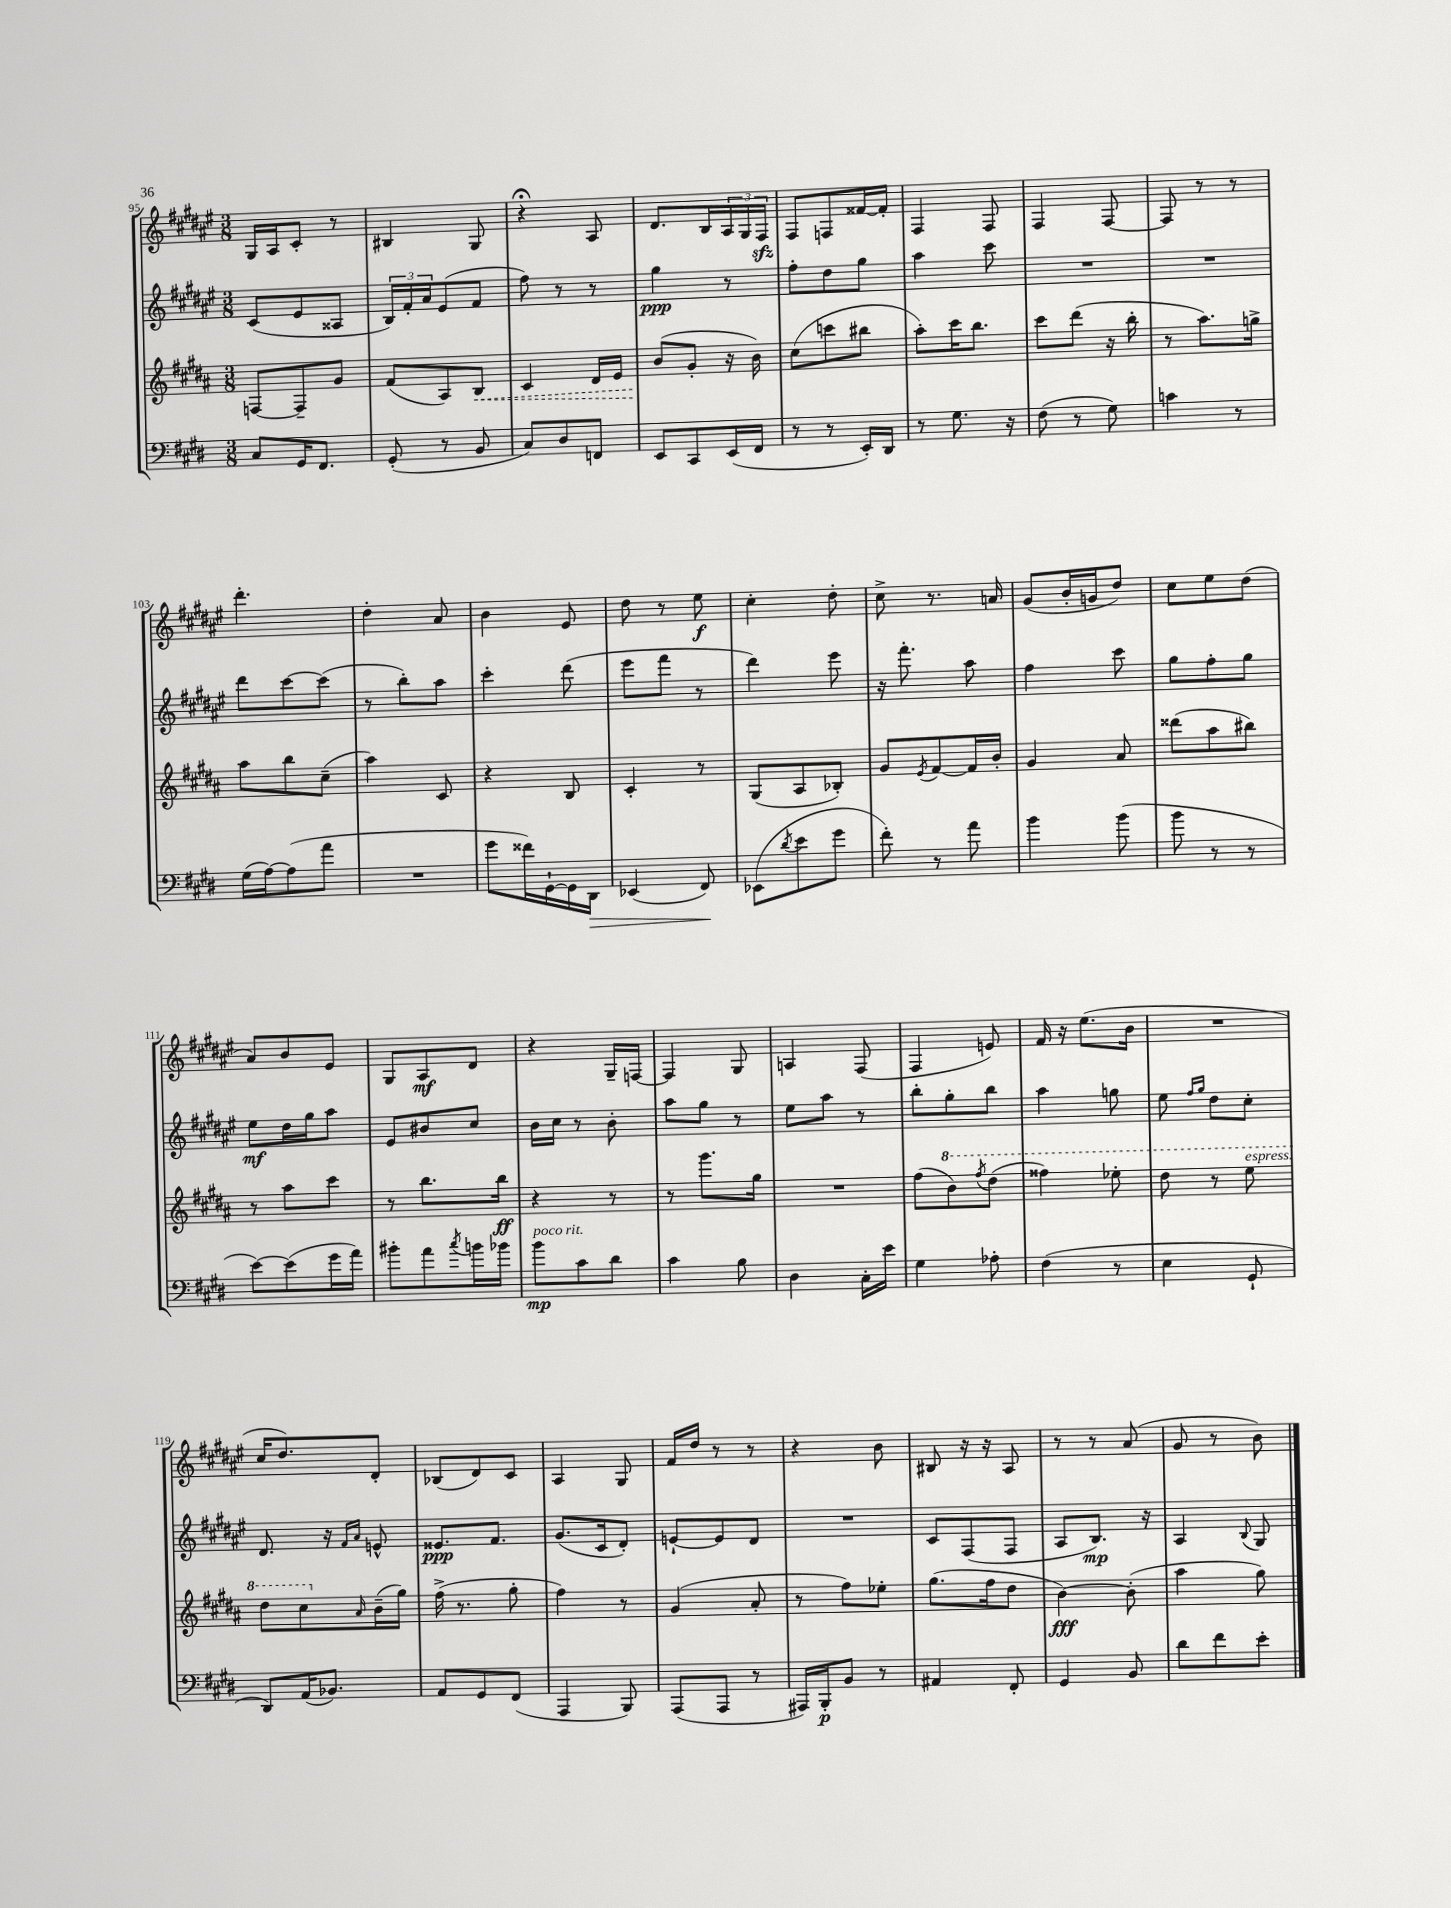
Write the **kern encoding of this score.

**kern	**kern	**kern	**kern
*staff4	*staff3	*staff2	*staff1
*clefF4	*clefG2	*clefG2	*clefG2
*k[f#c#g#d#]	*k[f#c#g#d#a#]	*k[f#c#g#d#a#e#]	*k[f#c#g#d#a#e#]
*M3/8	*M3/8	*M3/8	*M3/8
8C#	[8F	(8c#	16G#
.	.	.	16A#
16GG#	8F~]	8e#	8c#'
8.FF#	.	.	.
.	8g#	8A##	8r
=	=	=	=
(8GG#'	(8f#	24B)	4B#
.	.	24f#'	.
.	.	24a#	.
8r	8A#)	(8e#	.
8BB	8B	8f#	8G#
=	=	=	=
8C#)	4c#	8ff#)	4r;
8D#	.	8r	.
8FF	16d#	8r	8A#
.	16e	.	.
=	=	=	=
8EE	(8b	4gg#	8.d#
8CC#	8g#'	.	.
.	.	.	16B
(16EE	16r	8r	24A#
.	.	.	24G#
16FF#	16b)	.	.
.	.	.	24F#
=	=	=	=
8r	(8cc#	8ff#'	8F#
8r	8ccc	8dd#	8F
16EE')	8bb#	8gg#	[16f##
16DD#	.	.	16f##']
=	=	=	=
8r	8aa#')	4aa#	4F#
8.G#	16ccc#	.	.
.	8.bb	.	.
.	.	8ccc#	8F#
16r	.	.	.
=	=	=	=
(8F#	8ccc#	4.r	4F#
8r	(8ddd#	.	.
8G#)	16r	.	[8F#
.	16bb'	.	.
=	=	=	=
4c	8r	4.r	8F#]
.	8.aa#)	.	8r
8r	.	.	8r
.	16gg^	.	.
=	=	=	=
(16G#	8aa#	8ddd#	4.ddd#'
[16A)	.	.	.
(8A]	8bb	[8ccc#	.
8a	(8cc#~	(8ccc#]	.
=	=	=	=
4.r	4aa#)	8r	4dd#'
.	.	8bb')	.
.	8c#	8aa#	8a#
=	=	=	=
8g#	4r	4ccc#'	4b
16f##)	.	.	.
[16GG#`	.	.	.
16GG#]	8B	(8ddd#	8e#
16DD#	.	.	.
=	=	=	=
(4EE-	4c#'	8eee#	8dd#
.	.	8fff#	8r
8FF#)	8r	8r	8ee#
=	=	=	=
(8EE-	(8G#	4ddd#)	4cc#'
8qd#	.	.	.
8e	8A#	.	.
8g#	8B-')	8eee#	8dd#'
=	=	=	=
8f#')	8g#	16r	8cc#^
.	.	8.fff#'	.
.	8qe	.	.
8r	[8f#	.	8.r
8a	16f#]	8aa#	.
.	16b'	.	16a
=	=	=	=
4b	4g#	4ff#	(8g#
.	.	.	16b'
.	.	.	16g
(8b	8a#	8ccc#	8dd#)
=	=	=	=
8b	(8ddd##	8gg#	8cc#
8r	8aa#	8ff#'	8ee#
8r	8bb#)	8gg#	(8dd#
=	=	=	=
[8e)	8r	8ee#	8a#)
(8e]	8aa#	16dd#	8b
.	.	16gg#	.
16g#	8ccc#	8aa#	8e#
16a)	.	.	.
=	=	=	=
8b#'	8r	8e#	8G#
8a	8.bb	8b#	8A#
8qcc#	.	.	.
16b	.	8cc#	8d#
16b-	16bb	.	.
=	=	=	=
8b	4r	16b	4r
.	.	16cc#	.
8c#	.	8r	.
8d#	8r	8b'	16G#~
.	.	.	[16F
=	=	=	=
4c#	8r	8aa#	4F]
.	8.ggg#	8gg#	.
8B	.	8r	8G#
.	16gg#	.	.
=	=	=	=
4D#	4.r	8ee#	4A
.	.	8aa#	.
16C#'	.	8r	(8F#
16e	.	.	.
=	=	=	=
4G#	(8ff#	8bb'	4F#
.	8bb)	8gg#'	.
.	8qfff#	.	.
8A-'	(8ddd#	8bb	8e)
=	=	=	=
(4F#	4fff##)	4aa#	16f#
.	.	.	16r
.	.	.	(8.ee#
8r	8eee-'	8gg	.
.	.	.	16b
=	=	=	=
4E	8ddd#	8ee#	4.r
.	.	16qqff#	.
.	.	16qqgg#	.
.	8r	8dd#	.
8GG#`	8eee	8cc#'	.
=	=	=	=
8DD#)	8ddd#	8.d#	16cc#
.	.	.	8.dd#)
(16AA	8ccc#	.	.
8.BB-)	.	16r	.
.	.	16qqf#	.
.	16qqa#	16qqa#	.
.	(16b~	8e^^	8d#'
.	16gg#)	.	.
=	=	=	=
8AA	(16ff#^	8.e##	(8B-
.	8.r	.	.
8GG#	.	.	8d#)
.	.	8.f#	.
(8FF#	8gg#'	.	8c#
=	=	=	=
4AAA	4ff#)	(8.g#	4A#
.	.	16c#	.
8BBB)	8r	8d#')	8G#
=	=	=	=
(8AAA	(4g#	[8e`	16f#
.	.	.	16dd#
8AAA	.	8e]	8r
8r	8a#'	8d#	8r
=	=	=	=
16AAA#)	8r	4.r	4r
16BBB'	.	.	.
8BB	8ff#)	.	.
8r	8ee-'	.	8b
=	=	=	=
4AA#	(8.gg#	8c#	8B#
.	.	(8F#	16r
.	16ff#	.	16r
8FF#'	8dd#	8F#	8A#
=	=	=	=
4GG#	[4b)	8A#	8r
.	.	8.B)	8r
8BB	(8b']	.	(8a#
.	.	16r	.
=	=	=	=
8d#	4aa#	4A#	8g#
8f#	.	.	8r
.	.	8qqB	.
8e'	8gg#)	8G#	8b)
==	==	==	==
*-	*-	*-	*-
